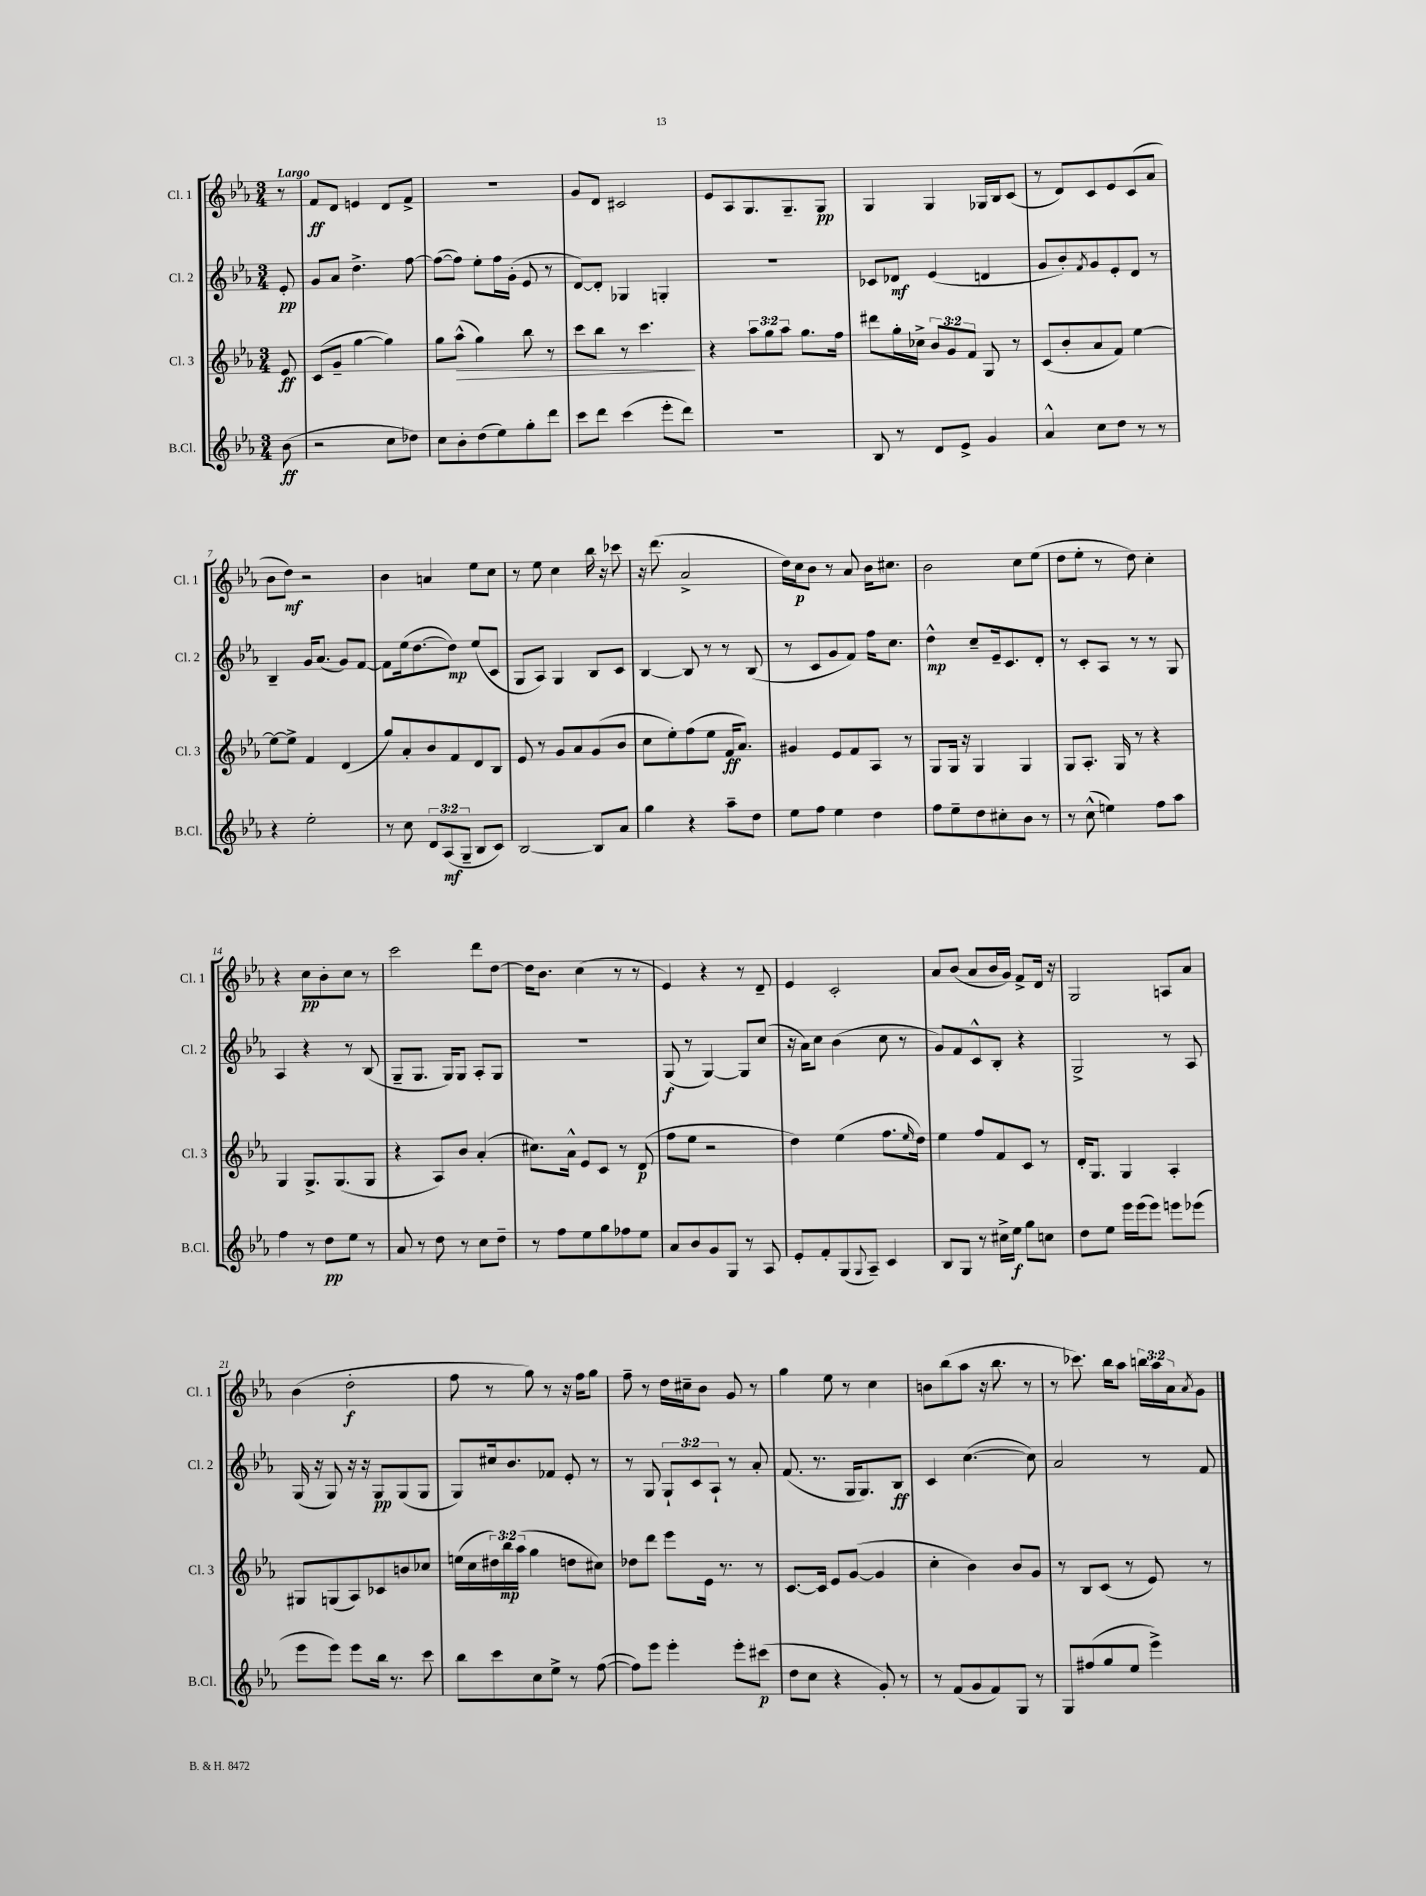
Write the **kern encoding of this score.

**kern	**kern	**kern	**kern
*staff4	*staff3	*staff2	*staff1
*clefG2	*clefG2	*clefG2	*clefG2
*k[b-e-a-]	*k[b-e-a-]	*k[b-e-a-]	*k[b-e-a-]
*M3/4	*M3/4	*M3/4	*M3/4
(8b-\	8e-/	8e-'/	8r
=	=	=	=
2r	(8c/L	8g/L	8f/L
.	8g~/J	8a-/J	8d/J
.	[4gg\	4.dd^\	4e/
8cc\L	4gg\])	.	8d/L
8dd-\J)	.	[8ff\	8f^/J
=	=	=	=
8cc\L	8gg\L	(8ff\_L	2.r
8b-'\	(8aa-^^\J	8ff\]J)	.
(8dd\	4gg\)	8ee-'\L	.
8ee-\)	.	16ff\L	.
.	.	(16g'\JJ	.
8gg'\	8bb-\	8e-/	.
8ddd\J	8r	8r	.
=	=	=	=
8ccc\L	8ccc\L	[8d/L)	8g/L
8ddd\J	8bb-\J	8d'/]J	8d/J
(4ccc\	8r	4G-/	2c#/
.	4.ccc\	.	.
8eee-'\L	.	4G'/	.
8ddd\J)	.	.	.
=	=	=	=
2.r	4r	2.r	8e-/L
.	.	.	8A-/
.	12aa-\L	.	8.G/
.	12gg\	.	.
.	12aa-\J	.	.
.	.	.	8.G~/
.	8.gg\L	.	.
.	.	.	8G/J
.	16ff\Jk	.	.
=	=	=	=
8B-/	8ddd#\L	8c-/L	4G/
8r	16gg'\L	8d-/J	.
.	16cc-^\JJ	.	.
8d/L	12b-/L	(4e-/	4G/
.	12g/	.	.
8e-^/J	.	.	.
.	12f/J	.	.
4g/	8G/	4d/	16G-/LL
.	.	.	16B-/J
.	8r	.	(8c/J
=	=	=	=
4a-^^/	(8c/L	8g/L	8r
.	8b-'/	8b-'/)	8d/L)
.	.	8qf/	.
8cc\L	8a-/	8g/	8c/
8dd\J	8f/J)	8e-'/	8e-/
8r	[4ee-\	8d/J	(8c/
8r	.	8r	8a-/J
=	=	=	=
4r	8ee-\_L	4B-~/	8b-\L
.	8ee-^\]J	.	8dd\J)
2ee-'\	4f/	16g/LK	2r
.	.	(8.a-/J	.
.	(4d/	8g/L)	.
.	.	[8f/J	.
=	=	=	=
8r	8gg/L)	8f\]L	4b-\
8cc\	8a-'/	(16ee-\k	.
.	.	[8.dd\	.
12d/L	8b-/	.	4a/
(12A-/	.	.	.
.	8f/	8dd\]J)	.
12G~/J	.	.	.
8B-/L	8d/	(8ee-/L	8ee-\L
8c/J)	8B-/J	8c/J	8cc\J
=	=	=	=
[2B-/	8e-/	8G/L	8r
.	8r	8A-/J)	8ee-\
.	8g/L	4G/	4cc\
.	8a-/	.	.
8B-/]L	(8g/	8B-/L	16bb-\
.	.	.	16r
8a-/J	8b-/J	8c/J	8ccc-\
=	=	=	=
4gg\	8cc\L	[4B-/	16r
.	.	.	(8.ddd\
.	8ee-'\)	.	.
4r	(8ff\	8B-/]	2a-^/
.	8ee-\J	8r	.
8aa-~\L	16f/LK	8r	.
.	8.a-/J)	.	.
8dd\J	.	(8B-/	.
=	=	=	=
8ee-\L	4g#/	8r	16dd\LL)
.	.	.	16cc\J
8ff\J	.	8c/L	8b-\J
4ee-\	8e-/L	8g/	8r
.	8f/	8f/J)	8a-/
4dd\	8A-/J	16ff\LK	16b-\LK
.	.	8.cc\J	8.cc#\J
.	8r	.	.
=	=	=	=
8ff\L	8G/L	4dd^^\	2b-\
8ee-~\	16G/Jk	.	.
.	16r	.	.
8dd\	4G/	8cc~/L	.
8cc#'\	.	16e-~/k	.
.	.	8.c/	.
8b-\J	4G/	.	8cc\L
8r	.	8d'/J	(8ee-\J
=	=	=	=
8r	8G/L	8r	8dd\L
(8cc^^\	8.A-'/J	8c'/L	8ee-'\J
4ee\)	.	8A-/J	8r
.	16G/	.	.
.	8r	8r	8dd\)
8ff\L	4r	8r	4cc'\
8aa-\J	.	8G/	.
=	=	=	=
4ff\	4G/	4A-/	4r
8r	8.G^/L	4r	8cc\L
8dd\L	.	.	8b-'\
.	(8.G/	.	.
8ee-\J	.	8r	8cc\J
8r	8G/J	(8B-/	8r
=	=	=	=
8a-/	4r	8G~/L	2ccc\
8r	.	8.G/J	.
8dd\	8A-/L)	.	.
.	.	16G/LK)	.
8r	8b-/J	8G/J	.
8cc\L	(4a-'/	8A-'/L	8ddd\L
8dd~\J	.	8G/J	[8dd\J
=	=	=	=
8r	8.cc#\L)	2.r	16dd\]LK
.	.	.	8.b-\J
8ff\L	.	.	.
.	16a-^^\Jk	.	.
8ee-\	8e-/L	.	(4cc\
8gg\	8c/J	.	.
8ff-\	8r	.	8r
8ee-\J	(8d/	.	8r
=	=	=	=
8a-/L	8ff\L	(8G/	4e-/)
8b-/	8ee-\J	8r	.
8g/	2r	[4G/)	4r
8G/J	.	.	.
8r	.	8G/]L	8r
8A-/	.	(8cc/J	8d~/
=	=	=	=
8e-'/L	4dd\)	16r	4e-/
.	.	16a-\LK)	.
8f'/	.	8cc\J	.
(8G/	(4ee-\	(4b-\	2c'/
8qqG/	.	.	.
8A-~/J)	.	.	.
4c/	8.ff\L	8cc\	.
.	.	8r	.
.	16qqee-/	.	.
.	16dd\Jk)	.	.
=	=	=	=
8B-/L	4ee-\	8g/L)	8a-/L
8G/J	.	8f/	(8b-/J
8r	8ff/L	8c^^/	8a-/L
16cc#^\LL	8f/	8B-'/J	16b-/L
16ee-\JJ	.	.	16g/JJ)
8gg\L	8c/J	4r	8f^/L
8cc\J	8r	.	16d/Jk
.	.	.	16r
=	=	=	=
8dd\L	16d'/LK	2G^/	2G/
.	8.G/J	.	.
8ee-\J	.	.	.
16eee-\LL	4G/	.	.
(16eee-\J	.	.	.
8eee-\J)	.	.	.
8eee\L	4A-'/	8r	8A/L
(8eee-\J	.	8A-/	8a-/J
=	=	=	=
8eee-\L	8G#/L	(16G/	(4b-\
.	.	16r	.
8eee-\J)	(8G/	8G/)	.
8eee-\L	8A-/)	16r	2dd'\
.	.	16r	.
16bb-\Jk	8c-/	8G/L	.
8.r	.	.	.
.	8b/	(8G/	.
8ccc\	8cc-/J	8G/J	.
=	=	=	=
8bb-\L	(16ee\LL	8G/L)	8ff\
.	16cc\	.	.
8ccc\	24dd#\)	16cc#/k	8r
.	24bb-\	.	.
.	.	8.b-/	.
.	(24aa-\JJ	.	.
8cc\	4gg\	.	8gg\)
8ee-^\J	.	8f-/J	8r
8r	8dd\L	8e-'/	16r
.	.	.	16ff\LK
([8ff\	8cc#\J)	8r	8gg\J
=	=	=	=
8ff\]L)	8dd-\L	8r	8ff~\
8eee-\J	8ddd\J	8G/	8r
4eee-'\	8eee-\L	12G`/L	16dd\LL
.	.	.	16cc#~\J
.	.	12c/	.
.	16e-\Jk	.	8b-\J
.	.	12A-`/J	.
.	8.r	.	.
8eee-'\L	.	8r	8g/
(8ccc#\J	8r	8a-'/	8r
=	=	=	=
8dd\L	[8.c/L	(8.f/	4gg\
8cc\J	.	.	.
.	16c/]Jk	8.r	.
4r	8e-/L	.	8ee-\
.	([8g/J	16G/LK	8r
.	.	8.G/)	.
8g'/)	4g/]	.	4cc\
8r	.	8B-/J	.
=	=	=	=
8r	4cc'\	4c/	8b\L
(8f/L	.	.	(8bb-\
8g/	4b-\)	([4.cc\	8aa-\J
8f/)	.	.	16r
.	.	.	8.bb-\
8G/J	8b-/L	.	.
8r	8g/J	8cc\])	8r
=	=	=	=
8G/L	8r	2a-/	8r
(8ff#/	8B-/L	.	8.ccc-\)
8gg/	(8c/J	.	.
.	.	.	16bb-\LK
8ee-/J	8r	.	8aa-\J
4eee-^\)	8e-/)	8r	24bb\LL
.	.	.	24aa-\
.	.	.	24a-\J
.	.	.	8qa-/
.	8r	8f/	8g\J
==	==	==	==
*-	*-	*-	*-
